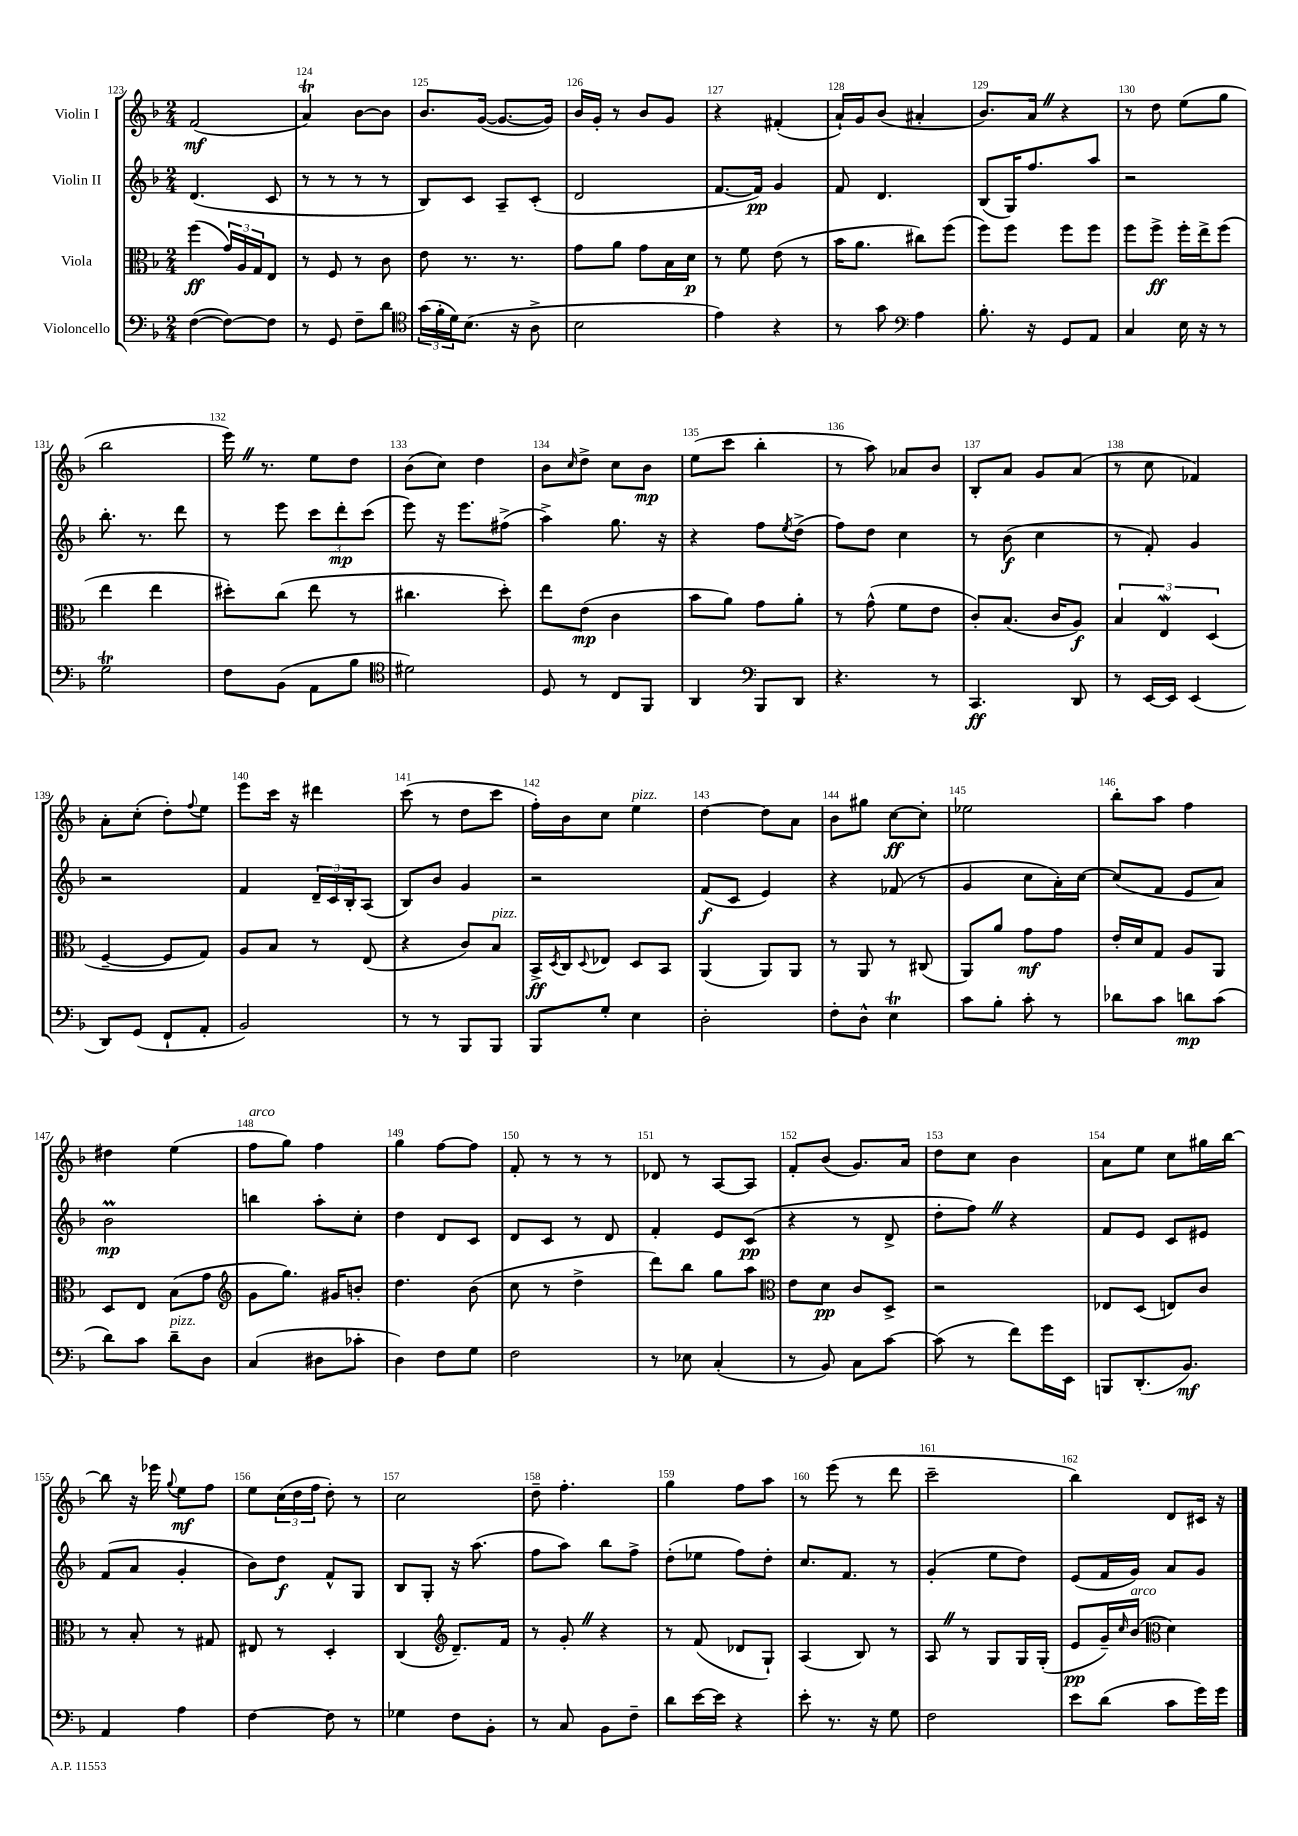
<<
\new StaffGroup <<
\new Staff = "s0" \with { instrumentName = "Violin I" } {
    \clef treble \key f \major \numericTimeSignature \time 2/4
    f'2\mf( |
    a'4\trill) bes'8~ bes'8 |
    bes'8. g'16~( g'8.~ g'16) |
    bes'16 g'16-. r8 bes'8 g'8 |
    r4 fis'4-.( |
    a'16-!) g'16 bes'8( ais'4-. |
    bes'8.) a'16 \once \override BreathingSign.text = \markup { \musicglyph "scripts.caesura.straight" } \breathe r4 |
    r8 d''8 e''8( g''8 |
    bes''2 |
    e'''16) \once \override BreathingSign.text = \markup { \musicglyph "scripts.caesura.straight" } \breathe r8. e''8 d''8 |
    bes'8( c''8) d''4 |
    bes'8 \grace { c''16 } d''8-> c''8 bes'8\mp |
    e''8( c'''8 bes''4-. |
    r8 a''8) aes'8 bes'8 |
    bes8-. a'8 g'8 a'8( |
    r8 c''8 fes'4) |
    a'8-. c''8-.( d''8-.) \appoggiatura { f''8 } e''8 |
    e'''8 c'''16 r16 dis'''4 |
    c'''8( r8 d''8 c'''8 |
    f''16-.) bes'16 c''8 e''4^\markup { \italic "pizz." } |
    d''4~ d''8 a'8 |
    bes'8 gis''8 c''8~\ff c''8-. |
    ees''2 |
    bes''8-. a''8 f''4 |
    dis''4 e''4( |
    f''8^\markup { \italic "arco" } g''8) f''4 |
    g''4 f''8~ f''8 |
    f'8-. r8 r8 r8 |
    des'8 r8 a8~ a8 |
    f'8-. bes'8( g'8.) a'16 |
    d''8 c''8 bes'4 |
    a'8 e''8 c''8 gis''16 bes''16~ |
    bes''8 r16 ees'''16 \appoggiatura { g''8 } e''8\mf f''8 |
    e''8 \tuplet 3/2 { c''16( d''16 f''16 } d''8-.) r8 |
    c''2 |
    d''8-- f''4.-. |
    g''4 f''8 a''8 |
    r8 e'''8( r8 d'''8 |
    c'''2-- |
    bes''4) d'8 cis'16 r16 \bar "|." |
}
\new Staff = "s1" \with { instrumentName = "Violin II" } {
    \clef treble \key f \major \numericTimeSignature \time 2/4
    d'4.( c'8 |
    r8 r8 r8 r8 |
    bes8) c'8 a8-- c'8-.( |
    d'2 |
    f'8.~ f'16\pp) g'4 |
    f'8 d'4. |
    bes8( g16) f''8. a''8 |
    r2 |
    bes''8.-. r8. d'''8 |
    r8 e'''8 \tuplet 3/2 { c'''8 d'''8-.\mp c'''8( } |
    e'''8) r16 e'''8. fis''8->( |
    a''4->) g''8. r16 |
    r4 f''8 \acciaccatura { e''8 } d''8->( |
    f''8) d''8 c''4 |
    r8 bes'8\f( c''4 |
    r8 f'8-.) g'4 |
    r2 |
    f'4 \tuplet 3/2 { d'16-- c'16 bes16-. } a8( |
    bes8) bes'8 g'4 |
    r2 |
    f'8\f( c'8 e'4) |
    r4 fes'8( r8 |
    g'4 c''8 a'16-.) c''16~ |
    c''8( f'8 e'8 a'8) |
    bes'2\prall\mp |
    b''4 a''8-. c''8-. |
    d''4 d'8 c'8 |
    d'8 c'8 r8 d'8 |
    f'4-. e'8 c'8\pp( |
    r4 r8 d'8-> |
    d''8-. f''8) \once \override BreathingSign.text = \markup { \musicglyph "scripts.caesura.straight" } \breathe r4 |
    f'8 e'8 c'8 eis'8 |
    f'8( a'8 g'4-. |
    bes'8) d''8\f f'8-^ g8 |
    bes8 g8-. r16 a''8.( |
    f''8 a''8) bes''8 f''8-> |
    d''8-.( ees''8 f''8) d''8-. |
    c''8. f'8. r8 |
    g'4-.( e''8 d''8) |
    e'8( f'16 g'16) a'8 g'8 \bar "|." |
}
\new Staff = "s2" \with { instrumentName = "Viola" } {
    \clef alto \key f \major \numericTimeSignature \time 2/4
    f''4\ff( \tuplet 3/2 { g'16) a16 g16 } e8 |
    r8 f8 r8 c'8 |
    e'8 r8. r8. |
    g'8 a'8 g'8 bes16 d'16\p |
    r8 f'8 e'8( r8 |
    bes'16 a'8. cis''8) f''8( |
    f''8) f''8 f''8 f''8 |
    f''8 f''8->\ff f''16-. e''16-> f''8( |
    e''4 e''4 |
    dis''8-.) c''8( e''8 r8 |
    cis''4. d''8-.) |
    e''8 e'8\mp( c'4 |
    bes'8 a'8) g'8 a'8-. |
    r8 g'8-^( f'8 e'8 |
    c'8-.) bes8.( c'16 a8\f) |
    \tuplet 3/2 { bes4 e4\mordent d4( } |
    f4~-- f8 g8) |
    a8 bes8 r8 e8( |
    r4 c'8) bes8^\markup { \italic "pizz." } |
    bes,16->\ff \acciaccatura { d8 } c16 \appoggiatura { d8 } ees8 d8 bes,8 |
    a,4( a,8) a,8 |
    r8 a,8 r8 cis8( |
    a,8) a'8 g'8\mf g'8 |
    e'16-. d'16 g8 a8 a,8 |
    d8 e8 bes8( g'8 |
    \clef treble g'8 g''8.) gis'16 b'8-. |
    d''4. bes'8( |
    c''8 r8 d''4-> |
    d'''8) bes''8 g''8 a''8 |
    \clef alto e'8 d'8\pp c'8 d8-> |
    r2 |
    ees8 d8( e8) c'8 |
    r8 bes8-. r8 gis8 |
    eis8 r8 d4-. |
    c4( \clef treble d'8.--) f'16 |
    r8 g'8-. \once \override BreathingSign.text = \markup { \musicglyph "scripts.caesura.straight" } \breathe r4 |
    r8 f'8( des'8 g8-!) |
    a4( bes8) r8 |
    a8 \once \override BreathingSign.text = \markup { \musicglyph "scripts.caesura.straight" } \breathe r8 g8 g16 g16-.( |
    e'8\pp g'16--) \grace { c''16 } bes'16^\markup { \italic "arco" }( \clef alto d'4) \bar "|." |
}
\new Staff = "s3" \with { instrumentName = "Violoncello" } {
    \clef bass \key f \major \numericTimeSignature \time 2/4
    f4~( f8~) f8 |
    r8 g,8 f8-- d'8 |
    \clef tenor \tuplet 3/2 { g'16( f'16-. d'16) } bes8.( r16 a8-> |
    bes2 |
    e'4) r4 |
    r8 g'8 \clef bass a4 |
    bes8.-. r16 g,8 a,8 |
    c4 e16 r16 r8 |
    g2\trill |
    f8 bes,8( a,8 bes8 |
    \clef tenor dis'2) |
    d8 r8 c8 f,8 |
    a,4 \clef bass bes,,8 d,8 |
    r4. r8 |
    c,4.\ff d,8 |
    r8 e,16~ e,16 e,4( |
    d,8) g,8( f,8-! a,8-. |
    bes,2) |
    r8 r8 bes,,8 bes,,8 |
    bes,,8 g8-. e4 |
    d2-. |
    f8-. d8-^ e4\trill |
    c'8 bes8-. c'8-. r8 |
    des'8 c'8 d'8\mp c'8( |
    d'8) c'8 d'8--^\markup { \italic "pizz." } d8 |
    c4( dis8 ces'8-. |
    d4) f8 g8 |
    f2 |
    r8 ees8 c4-.( |
    r8 bes,8) c8 c'8~ |
    c'8( r8 f'8) g'16 e,16 |
    b,,8 d,8.-.( bes,8.\mf) |
    a,4 a4 |
    f4~ f8 r8 |
    ges4 f8 bes,8-. |
    r8 c8 bes,8 f8-- |
    d'8 e'16~ e'16 r4 |
    e'8-. r8. r16 g8 |
    f2 |
    e'8 d'8( c'8 g'16) g'16 \bar "|." |
}
>>
>>
\layout { \context { \Score currentBarNumber = #123 \override BarNumber.break-visibility = ##(#f #t #t) barNumberVisibility = #all-bar-numbers-visible } }
